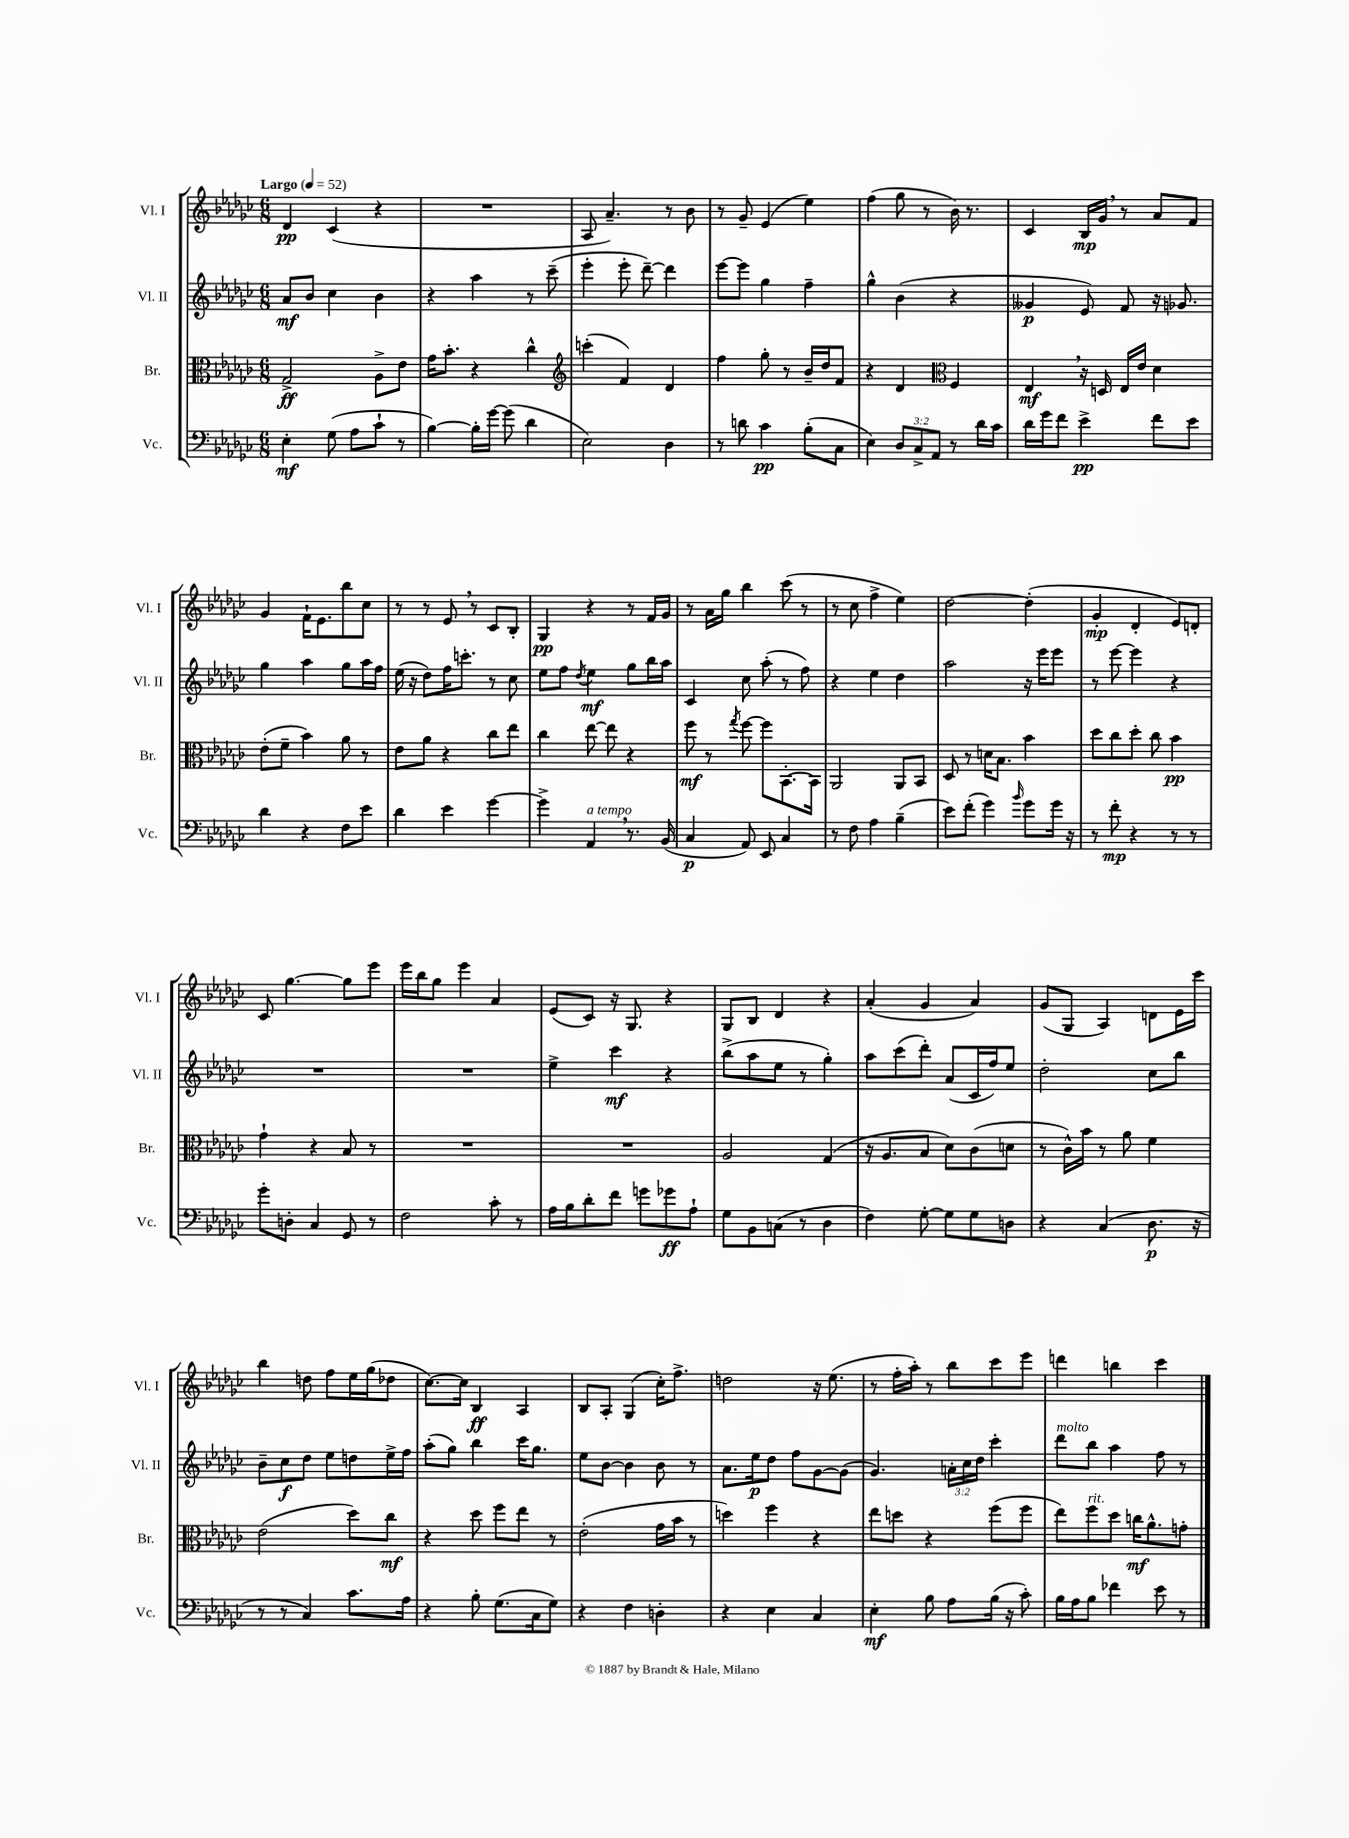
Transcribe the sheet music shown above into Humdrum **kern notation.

**kern	**kern	**kern	**kern
*staff4	*staff3	*staff2	*staff1
*clefF4	*clefC3	*clefG2	*clefG2
*k[b-e-a-d-g-c-]	*k[b-e-a-d-g-c-]	*k[b-e-a-d-g-c-]	*k[b-e-a-d-g-c-]
*M6/8	*M6/8	*M6/8	*M6/8
*MM52	*MM52	*MM52	*MM52
4E-'\	2G-^/	8a-/L	4d-/
.	.	8b-/J	.
(8G-\	.	4cc-\	(4c-/
8A-\L	.	.	.
8c-`\J	8A-^\L	4b-\	4r
8r	8e-\J	.	.
=	=	=	=
[4B-\)	16g-\LK	4r	2.r
.	8.b-'\J	.	.
16B-'\]LL	4r	4aa-\	.
[16g-\JJ	.	.	.
(8g-\]	.	.	.
4d-\	4cc-^^\	8r	.
.	.	(8ccc-~\	.
=	=	=	=
*	*clefG2	*	*
2E-\)	(4ccc'\	4eee-'\	8A-/
.	.	.	4.a-~/)
.	4f/)	8eee-'\	.
.	.	[8ddd-~\)	.
4D-\	4d-/	4ddd-\]	8r
.	.	.	8b-\
=	=	=	=
8r	4ff\	[8eee-\L	8r
8d\	.	8eee-\]J	8g-~/
4c-\	8gg-'\	4gg-\	(4e-/
.	8r	.	.
(8B-'\L	16b-~/LL	4ff~\	4ee-\)
.	16dd-/J	.	.
8C-\J	8f/J	.	.
=	=	=	=
4E-\)	4r	4gg-^^\	(4ff\
12D-/L	4d-/	(4b-\	8gg-\
12C-^/	.	.	.
.	.	.	8r
12AA-/J	.	.	.
*	*clefC3	*	*
8r	4F/	4r	16b-\)
.	.	.	8.r
16d-\LL	.	.	.
16c-\JJ	.	.	.
=	=	=	=
16d-\LL	4E-/	4g--/	4c-/
16g-\J	.	.	.
8f\J	.	.	.
4e-^\	16r	8e-/)	16B-/LL
.	16D/	.	16g-/JJ
.	16E-/LL	8f/	8r
.	16e-/JJ	.	.
8f\L	4d-\	16r	8a-/L
.	.	8.g-/	.
8e-\J	.	.	8f/J
=	=	=	=
4d-\	(8e-'\L	4gg-\	4g-/
.	8f~\J	.	.
4r	4b-\)	4aa-\	16f`\LK
.	.	.	8.e-\
8F\L	8a-\	8gg-\L	8bb-\
8e-\J	8r	16aa-\L	8cc-\J
.	.	16ff\JJ	.
=	=	=	=
4d-\	8e-\L	(16ee-\	8r
.	.	16r	.
.	8a-\J	8dd-\L)	8r
4e-\	4r	16ff\K	8e-/
.	.	8.ccc'\J	.
.	.	.	8r
[4g-\	8cc-\L	8r	8c-/L
.	8ee-\J	8cc-\	8B-'/J
=	=	=	=
4g-^\]	4cc-\	8ee-\L	4G-/
.	.	8ff\J	.
.	.	8qdd-/	.
4AA-/	[8ee-\	4ee-\	4r
.	8ee-\]	.	.
8.r	4r	8gg-\L	8r
.	.	16bb-\L	16f/LL
(16BB-/	.	16aa-\JJ	16g-/JJ
=	=	=	=
4C-/	8ff\	4c-/	8r
.	8r	.	16a-\LL
.	.	.	16gg-\JJ
.	8qgg-/	.	.
8AA-/)	[8ff\	8cc-\	4bb-\
8EE-/	8ff\]L	(8aa-'\	.
4C-/	[8.BB-'\	8r	(8ccc-\
.	.	8ff\)	8r
.	16BB-\]Jk	.	.
=	=	=	=
8r	2AA-/	4r	8r
8F\	.	.	8cc-\
4A-\	.	4ee-\	4ff^\
(4B-~\	8AA-/L	4dd-\	4ee-\)
.	8BB-/J	.	.
=	=	=	=
8e-\L)	8D-/	2aa-\	[2dd-\
(8f'\J	8r	.	.
4g-\)	16d\LK	.	.
.	8.B-\J	.	.
16qqb-/	.	.	.
8g-\L	4b-\	16r	(4dd-'\]
.	.	16eee-\LK	.
16g-\Jk	.	8eee-\J	.
16r	.	.	.
=	=	=	=
8r	8dd-\L	8r	4g-'/
8f'\	8cc-\	[8eee-\	.
4r	8dd-'\J	4eee-\]	4d-'/
.	8cc-\	.	.
8r	4b-\	4r	8e-/L)
8r	.	.	8d'/J
=	=	=	=
8g-'\L	4g-`\	2.r	8c-/
8D'\J	.	.	[4.gg-\
4C-/	4r	.	.
8GG-/	8B-/	.	8gg-\]L
8r	8r	.	8eee-\J
=	=	=	=
2F\	2.r	2.r	16eee-\LL
.	.	.	16bb-\J
.	.	.	8gg-\J
.	.	.	4eee-\
8c-'\	.	.	4a-/
8r	.	.	.
=	=	=	=
16A-\LL	2.r	4ee-^\	(8e-/L
16B-\J	.	.	.
8d-'\	.	.	8c-/J)
8f\J	.	4ccc-\	16r
.	.	.	8.G-/
8g\L	.	.	.
8g-\	.	4r	4r
8A-`\J	.	.	.
=	=	=	=
8G-\L	2A-/	(8bb-^\L	8G-/L
8BB-\	.	8aa-\	8B-/J
(8C\J	.	8ee-\J	4d-/
8r	.	8r	.
4D-\	(4G-/	4gg-'\)	4r
=	=	=	=
4F\)	16r	8aa-\L	(4a-'/
.	8.A-/L	.	.
.	.	(8ccc-\	.
[8G-'\	8B-/J	8ddd-'\J)	4g-/
8G-\]L	8d-\L)	(8a-/L	.
8G-\	(8c-\	16c-/L	4a-/)
.	.	16ff/J)	.
8D\J	8d\J	8ee-/J	.
=	=	=	=
4r	8r	2dd-'\	(8g-/L
.	16c-^^\LL)	.	8G-/J
.	16b-\JJ	.	.
(4C-/	8r	.	4A-/)
.	8a-\	.	.
8.D-\	4f\	8cc-\L	8d\L
.	.	8bb-\J	16e-\L
16r	.	.	16ccc-\JJ
=	=	=	=
8r	(2e-\	8b-~\L	4bb-\
8r	.	8cc-\	.
4C-/)	.	8dd-\J	8dd\
.	.	8ee-\L	8ff\L
8.c-\L	8dd-\L)	8dd\	16ee-\L
.	.	.	(16gg-\J
.	8cc-\J	16ee-^\L	8dd-\J
16A-\Jk	.	16ff\JJ	.
=	=	=	=
4r	4r	(8aa-'\L	[8.cc-\L)
.	.	8gg-\J)	.
.	.	.	16cc-\]Jk
8B-'\	8dd-\	4bb-\	4B-/
(8.G-\L	8ff\L	.	.
.	8ee-\J	16ccc-\LK	4A-/
16C-\k	.	8.gg-\J	.
8G-\J)	8r	.	.
=	=	=	=
4r	(2e-'\	8ee-\L	8B-/L
.	.	[8b-\J	8A-'/J
4F\	.	4b-\]	(4G-/
4D'\	16g-\LL	8b-\	16cc-'\LK)
.	16b-\JJ	.	8.ff^\J
.	8r	8r	.
=	=	=	=
4r	4dd\)	8.a-\L	2dd\
.	.	16ee-\k	.
4E-\	4ff\	8dd-\J	.
.	.	8ff\L	.
4C-/	4r	[8g-\	16r
.	.	.	(8.ee-\
.	.	(8g-\]J	.
=	=	=	=
4E-'\	8ee-\L	4.g-/)	8r
.	8dd\J	.	16ff'\LL
.	.	.	16aa-'\JJ)
8B-\	4r	.	8r
8A-\L	.	24a'\LL	8bb-\L
.	.	24cc-\	.
.	.	24dd-\JJ	.
(16B-\Jk	(8ff\L	4ccc-'\	8ccc-\
16r	.	.	.
8c-'\)	8ff\J	.	8eee-\J
=	=	=	=
16B-\LL	8ee-\L)	8ddd-\L	4ddd\
16A-\J	.	.	.
8B-\J	8ff\	8bb-\J	.
4f-\	8dd-\J	4aa-\	4bb\
.	16cc\LK	.	.
.	8.a-^^\	.	.
8e-\	.	8ff\	4ccc-\
8r	8g'\J	8r	.
==	==	==	==
*-	*-	*-	*-
